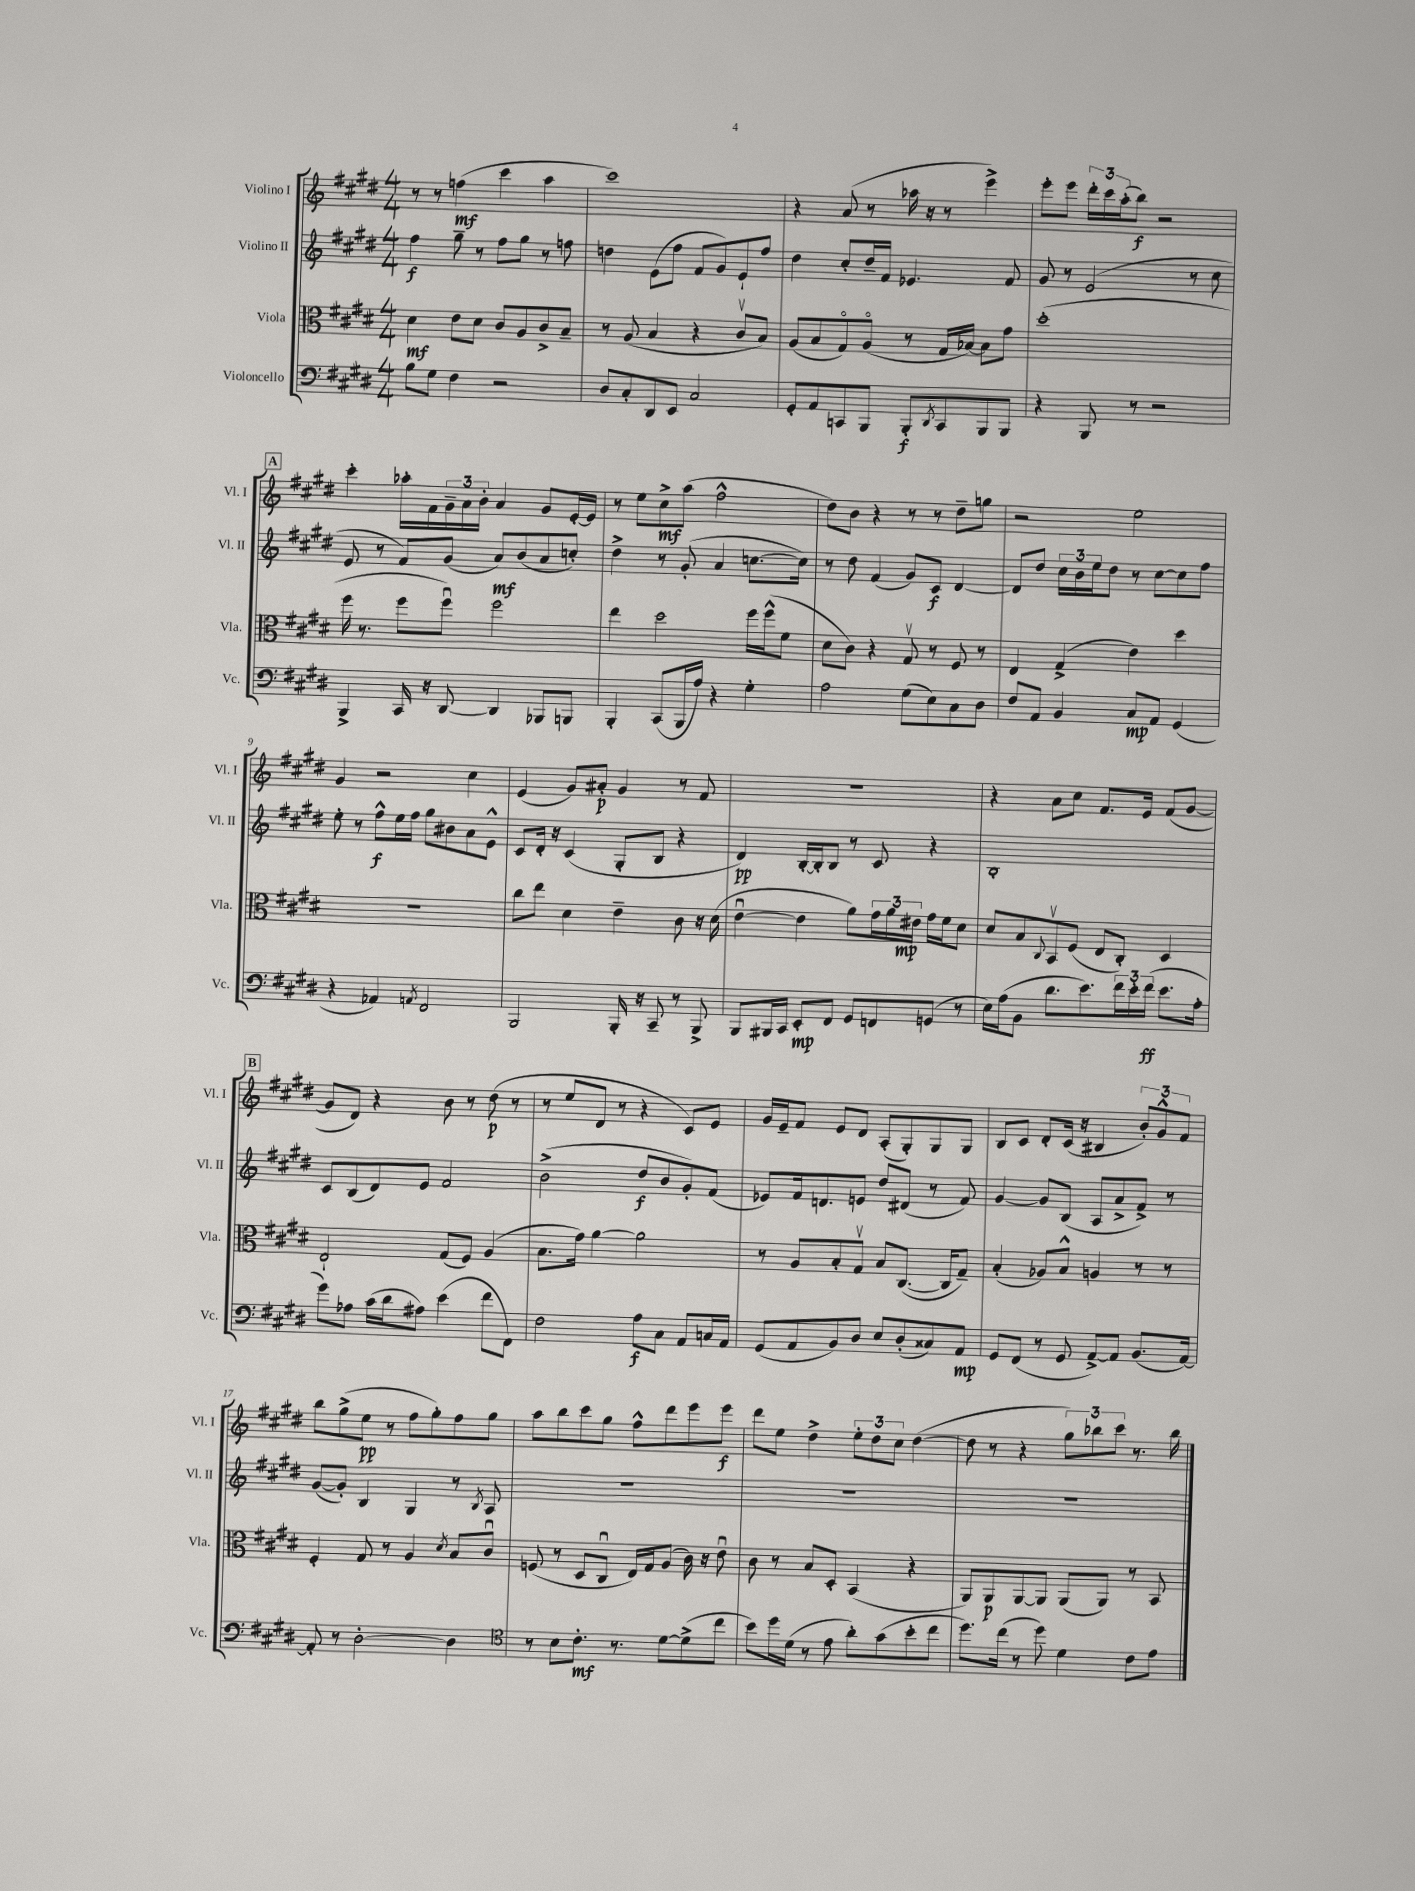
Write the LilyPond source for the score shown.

<<
\new StaffGroup <<
\new Staff = "s0" \with { instrumentName = "Violino I" shortInstrumentName = "Vl. I" } {
    \clef treble \key e \major \numericTimeSignature \time 4/4
    r8 r8 f''4\mf( cis'''4 a''4 |
    cis'''1) |
    r4 a'8( r8 aes''16 r16 r8 e'''4->) |
    e'''8-. e'''8 \tuplet 3/2 { dis'''16-. cis'''16 a''16-.( } b''8\f) r2 |
    \mark \markup { \box "A" } cis'''4-. aes''16-. fis'16 \tuplet 3/2 { gis'16-- a'16 b'16-. } a'4 gis'8 e'16~-. e'16 |
    r8 e''8 cis''8->\mf a''8( fis''2-^ |
    dis''8) b'8 r4 r8 r8 dis''8-- g''8 |
    r2 e''2 |
    gis'4 r2 cis''4 |
    e'4( gis'8) ais'8-.\p gis'4 r8 fis'8 |
    R1 |
    r4 a'8 cis''8 fis'8. e'16 fis'8( gis'8~ |
    \mark \markup { \box "B" } gis'8 dis'8) r4 b'8 r8 dis''8\p( r8 |
    r8 e''8 dis'8 r8 r4 cis'8) e'8 |
    gis'16 e'16-- fis'8 e'8 dis'8 a8-.( gis8-.) gis8 gis8 |
    b8 cis'8 dis'8-. cis'16( r16 bis4 \tuplet 3/2 { b'8-.) gis'8-^ fis'8 } |
    b''8 gis''8->( e''8\pp r8 fis''8 gis''8-.) fis''8 gis''8 |
    a''8 b''8 cis'''8 gis''8 fis''8-^ dis'''8 e'''8 e'''8\f |
    dis'''8 e''8 dis''4-> \tuplet 3/2 { e''8-. dis''8 cis''8 } dis''4~( |
    dis''8 r8 r4 \tuplet 3/2 { gis''8) bes''8 cis'''8 } r8. bes''16 \bar "|." |
}
\new Staff = "s1" \with { instrumentName = "Violino II" shortInstrumentName = "Vl. II" } {
    \clef treble \key e \major \numericTimeSignature \time 4/4
    fis''4\f gis''8-- r8 fis''8 gis''8 r8 f''8 |
    d''4 e'8( fis''8 fis'8 gis'8) e'8-! fis''8 |
    dis''4 cis''8-. dis''16-- fis'16 ees'4. fis'8 |
    gis'8 r8 e'2( r8 cis''8 |
    \mark \markup { \box "A" } e'8 r8 fis'8) gis'8( a'8\mf) b'8( a'8 c''8-.) |
    dis''4-> r8 gis'8-.( a'4 c''8.~ c''16) |
    r8 dis''8 fis'4( gis'8) cis'8\f dis'4~ |
    dis'8 dis''8 \tuplet 3/2 { cis''16 b'16 e''16 } dis''8 r8 cis''8~ cis''8 fis''8 |
    e''8-. r8 fis''8-^\f e''16 fis''16 gis''8 bis'8 a'8 e'8-^ |
    cis'8 dis'16-. r16 cis'4( gis8-. b8 r4 |
    dis'4\pp) b16~-. b16-. b8 r8 cis'8 r4 |
    b1-. |
    \mark \markup { \box "B" } cis'8 b8( dis'8) e'8 fis'2 |
    b'2->( dis''8\f b'8 gis'8-.) fis'8( |
    ees'8) fis'16 d'8. e'8 dis''8 dis'8( r8 fis'8) |
    gis'4~ gis'8 b8( a8 a'8-> fis'8->) r8 |
    gis'8~( gis'8-.) b4 gis4 r8 \acciaccatura { b8 } a8 |
    R1 |
    R1 |
    R1 \bar "|." |
}
\new Staff = "s2" \with { instrumentName = "Viola" shortInstrumentName = "Vla." } {
    \clef alto \key e \major \numericTimeSignature \time 4/4
    dis'4\mf e'8 dis'8 cis'8 a8 cis'8-> b8-- |
    r8 a8( b4 r4 cis'8\upbow b8) |
    a8( b8 gis8\flageolet) a8\flageolet( r8 gis16 bes16~) bes8 gis'8 |
    dis''1-.( |
    \mark \markup { \box "A" } fis''16 r8. fis''8 fis''8\downbow) fis''2 |
    e''4 dis''2 fis''16 fis''16-^( fis'8 |
    dis'8 cis'8) r4 gis8\upbow r8 fis8 r8 |
    e4 gis4->( e'4) dis''4 |
    R1 |
    cis''8 e''8 dis'4 e'4-- cis'8 r16 dis'16( |
    e'4~\downbow e'4 a'8) \tuplet 3/2 { gis'16 a'16 eis'16\mp } gis'16 fis'16 dis'8 |
    dis'8 b8 \appoggiatura { cis8 } b,8\upbow fis8( e8 cis8-.) dis4 |
    \mark \markup { \box "B" } e2-! gis8( fis8) a4( |
    b8. gis'16) a'4~ a'2 |
    r8 a8 b8-. gis8\upbow b8 cis8.~( cis16 gis8--) |
    b4-.( aes8) b8-^ a4 r8 r8 |
    fis4-. gis8 r8 a4 \acciaccatura { dis'8 } b8 cis'8\downbow |
    f8( r8 dis8 cis8\downbow e16) gis16 a8( cis'16) r16 e'8\downbow |
    cis'8 r8 b8 dis8-. b,4( r4 |
    a,8) a,8\p a,8~ a,8 a,8( a,8) r8 b,8 \bar "|." |
}
\new Staff = "s3" \with { instrumentName = "Violoncello" shortInstrumentName = "Vc." } {
    \clef bass \key e \major \numericTimeSignature \time 4/4
    b8 gis8 fis4 r2 |
    dis8 cis8-. dis,8 e,8 cis2 |
    gis,8-. a,8 c,8 b,,8 b,,8-.\f \acciaccatura { dis,8 } c,8 b,,8 b,,8 |
    r4 b,,8 r8 r2 |
    \mark \markup { \box "A" } b,,4-> cis,16 r16 dis,8~ dis,4 bes,,8 b,,8 |
    b,,4-. cis,8( b,,16 a16) r4 gis4-. |
    a2 gis8( e8) cis8 dis8 |
    fis8 a,8 b,4 cis8\mp a,8 gis,4( |
    r4 aes,4) \acciaccatura { a,8 } fis,2 |
    b,,2 b,,16-. r16 cis,8-- r8 b,,8-> |
    b,,8 bis,,16 cis,16 e,8-.\mp fis,8 gis,8 f,8 g,8( r8 |
    e16) a16( b,8 dis'8. e'8.) \tuplet 3/2 { fis'16 e'16-. fis'16\ff( } e'8. a16-. |
    \mark \markup { \box "B" } gis'8) aes8 cis'16( dis'16 ais8) e'4( fis'8 fis,8) |
    fis2 a8\f cis8 a,8 c16 a,16 |
    gis,8( a,8 b,8) dis8 e8 dis8-.( cisis8) a,8\mp |
    gis,8 fis,8( r8 gis,8 a,8~->) a,8 b,8.( a,16~) |
    a,8-. r8 dis2~-. dis4 |
    \clef tenor r8 b8 cis'8.-.\mf r8. dis'8~ dis'8->( cis''8 |
    b'8) dis''16 dis'16( r8 e'8 a'8-.) gis'8( b'8-. cis''8 |
    dis''8.) cis''16( r8 dis''8) dis'4 cis'8 e'8 \bar "|." |
}
>>
>>
